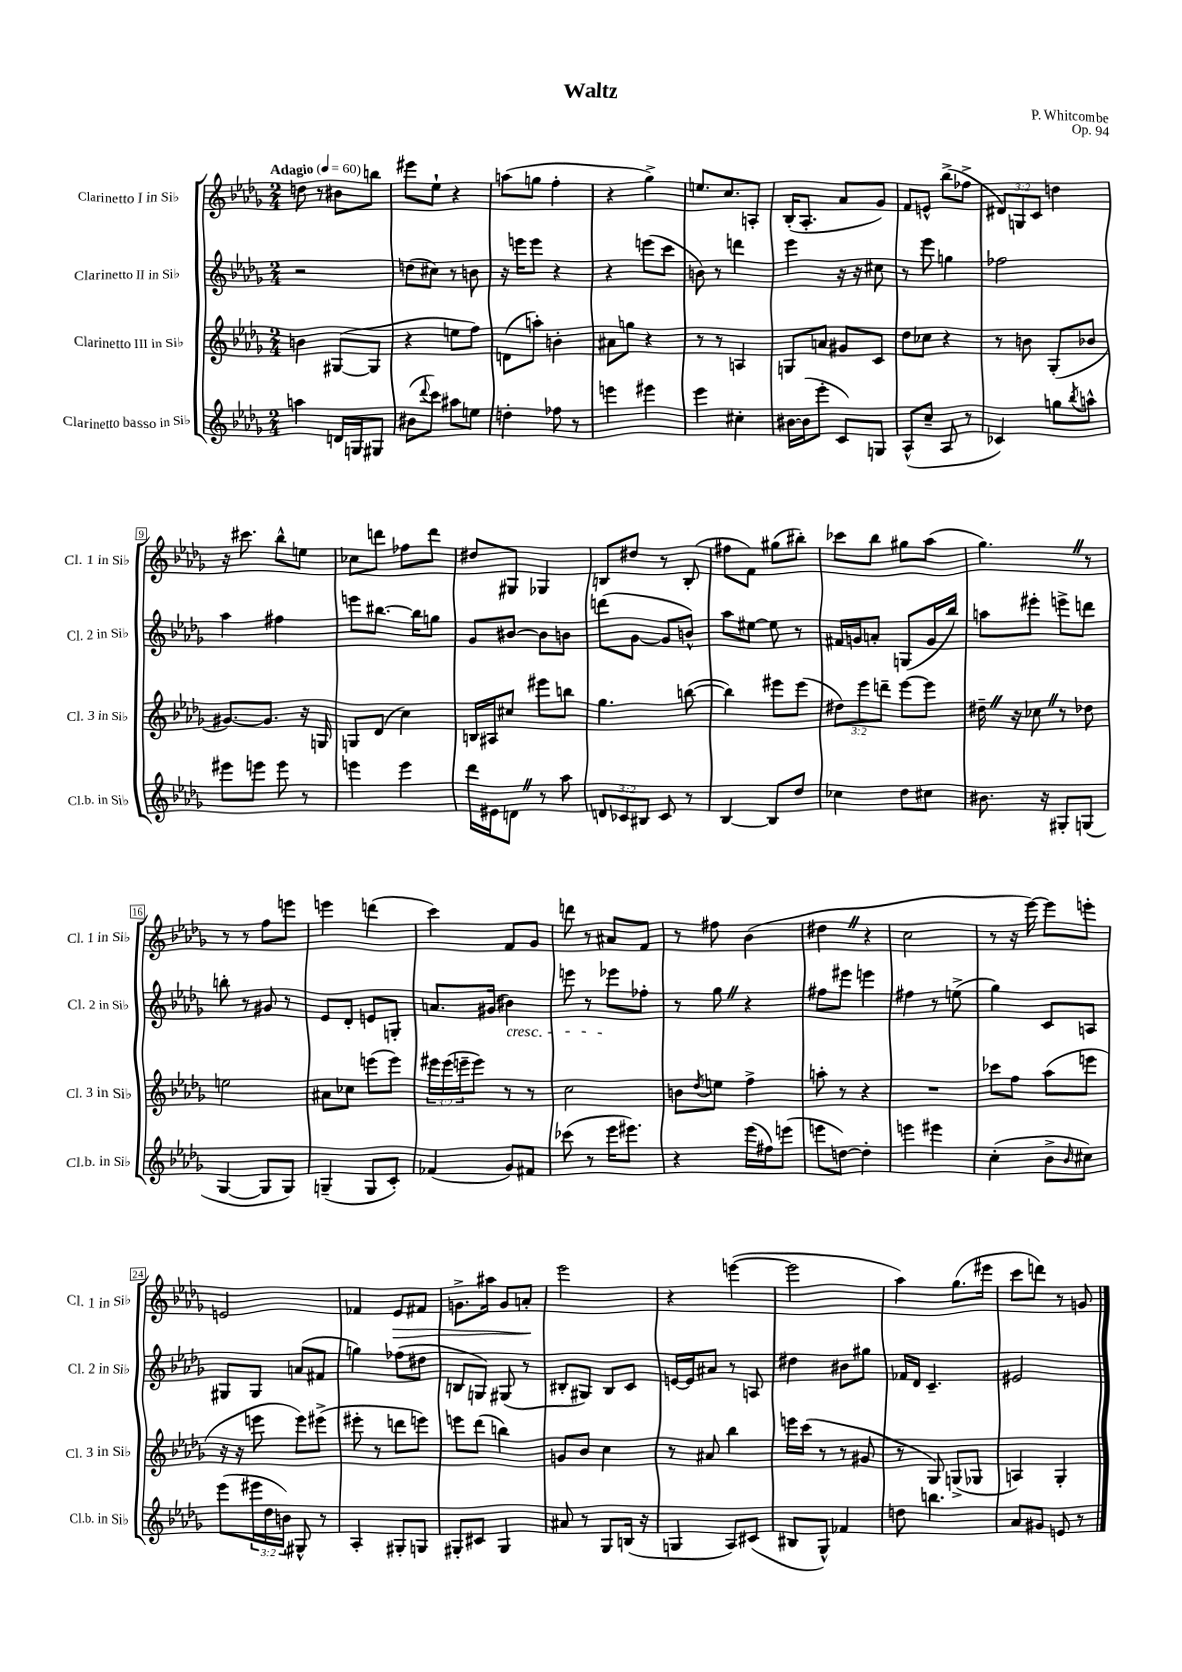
\header { title = "Waltz" composer = "P. Whitcombe" opus = "Op. 94" }
<<
\new StaffGroup <<
\new Staff = "s0" \with { instrumentName = "Clarinetto I in Sib" shortInstrumentName = "Cl. 1 in Sib" } {
    \clef treble \key des \major \numericTimeSignature \time 2/4 \override Staff.TupletNumber.text = #tuplet-number::calc-fraction-text \tempo "Adagio" 4 = 60
    d''8 r8 bis'8 b''8 |
    eis'''8 ees''8-! r4 |
    a''8( g''8 f''4-. |
    r4 ges''4->) |
    e''8. c''8. a8-. |
    bes16-.( aes8.-. aes'8 ges'8) |
    f'8 e'8-^ bes''8->( fes''8-> |
    \tuplet 3/2 { dis'8) g8 c'8 } d''4 |
    r16 cis'''8. bes''8-^ e''8 |
    ces''8 d'''8 fes''8 d'''8 |
    dis''8 gis8 ges4 |
    b8 dis''8 r8 b8-.( |
    fis''8 f'8) gis''8( bis''8-.) |
    ces'''8 bes''8 gis''8 aes''8( |
    ges''4.) \once \override BreathingSign.text = \markup { \musicglyph "scripts.caesura.straight" } \breathe r8 |
    r8 r8 f''8 e'''8 |
    e'''4 d'''4( |
    c'''4) f'8 ges'8 |
    d'''8 r8 ais'8 f'8 |
    r8 fis''8 bes'4( |
    dis''4 \once \override BreathingSign.text = \markup { \musicglyph "scripts.caesura.straight" } \breathe r4 |
    c''2 |
    r8 r16 ees'''16~) ees'''8 e'''8-. |
    e'2 |
    fes'4 ees'8\> fis'8 |
    g'8.-> ais''16 g'8 a'8-.\! |
    ees'''2 |
    r4 e'''4~( |
    e'''2 |
    aes''4) ges''8.( eis'''16 |
    c'''8 d'''8) r8 g'8 \bar "|." |
}
\new Staff = "s1" \with { instrumentName = "Clarinetto II in Sib" shortInstrumentName = "Cl. 2 in Sib" } {
    \clef treble \key des \major \numericTimeSignature \time 2/4
    r2 |
    d''8( cis''8) r8 b'8 |
    r16 e'''16 e'''8 r4 |
    r4 e'''8( c'''8 |
    b'8) r8 d'''4 |
    ees'''4 r16 r16 cis''8 |
    r8 ees'''8 g''4 |
    fes''2 |
    aes''4 fis''4 |
    e'''8 bis''8.~ bis''16 g''8 |
    ges'8 bis'8~ bis'8 b'8 |
    d'''8( ges'8~ ges'8 b'8-^) |
    aes''8 eis''8~ eis''8 r8 |
    fis'16 g'16 a'8-. g8( g'16 bes''16) |
    a''8 eis'''8-. e'''8-> d'''8 |
    b''8-. r8 gis'8 r8 |
    ees'8 des'8-. e'8 g8-. |
    a'8. gis'16( bis'4\cresc) |
    e'''8 r8 ees'''8\! fes''8-. |
    r8 ges''8 \once \override BreathingSign.text = \markup { \musicglyph "scripts.caesura.straight" } \breathe r4 |
    fis''8 eis'''8 e'''4 |
    fis''4 r8 e''8->( |
    ges''4) c'8 a8 |
    gis8 gis8 a'8( fis'8 |
    g''4) fes''8( dis''8 |
    b8 g8) gis8( r8 |
    bis8-. gis8) bis8 c'8 |
    e'16~ e'16 ais'8 r8 a8 |
    dis''4 bis'8 gis''8 |
    fes'16 des'16 c'4.-- |
    eis'2 \bar "|." |
}
\new Staff = "s2" \with { instrumentName = "Clarinetto III in Sib" shortInstrumentName = "Cl. 3 in Sib" } {
    \clef treble \key des \major \numericTimeSignature \time 2/4 \override Staff.TupletNumber.text = #tuplet-number::calc-fraction-text
    b'4 gis8~( gis8 |
    r4 e''8 f''8) |
    d'8( a''8-.) b'4-. |
    ais'8 g''8 r4 |
    r8 r8 a4 |
    g8 a'8 gis'8 c'8 |
    des''8 ces''8 r4 |
    r8 b'8 ges8-.( bes'8 |
    gis'8.~) gis'8. r16 g16 |
    g8 des'8( c''4) |
    b16 ais16 cis''8 eis'''8 b''8 |
    ges''4. b''8~( |
    b''4) eis'''8 eis'''8( |
    \tuplet 3/2 { dis''8) ees'''8 d'''8-- } ees'''8~ ees'''8 |
    dis''16-- \once \override BreathingSign.text = \markup { \musicglyph "scripts.caesura.straight" } \breathe r16 ces''8 \once \override BreathingSign.text = \markup { \musicglyph "scripts.caesura.straight" } \breathe r8 des''8 |
    e''2 |
    ais'8 ces''8 e'''8( e'''8) |
    \tuplet 3/2 { eis'''16 eis'''16( e'''16-- } e'''8) r8 r8 |
    c''2 |
    b'8 \acciaccatura { des''8 } e''8 f''4-> |
    a''8-. r8 r4 |
    R2 |
    ces'''8 f''8 aes''8( e'''8 |
    r16 r16 e'''8 e'''8) eis'''8->( |
    eis'''8-. r8 d'''8 e'''8) |
    e'''8 des'''8( b''4) |
    g'8 bes'8 c''4 |
    r8 ais'8 bes''4 |
    e'''16 c'''16( r8 r8 gis'8 |
    r8 ges8) g8->( ges8 |
    a4) ges4-. \bar "|." |
}
\new Staff = "s3" \with { instrumentName = "Clarinetto basso in Sib" shortInstrumentName = "Cl.b. in Sib" } {
    \clef treble \key des \major \numericTimeSignature \time 2/4 \override Staff.TupletNumber.text = #tuplet-number::calc-fraction-text
    a''4 d'16 g16 gis8 |
    bis'8( \appoggiatura { des'''8 } c'''8) ais''8 e''8 |
    d''4-. fes''8 r8 |
    e'''4 eis'''4 |
    ees'''4 cis''4-. |
    bis'16~ bis'16( ees'''8-. c'8) g8 |
    aes8-^( c''8-- aes8 r8 |
    ces'4) g''8 \acciaccatura { bes''8 } a''8-^ |
    eis'''8 e'''8 e'''8 r8 |
    e'''4 e'''4 |
    des'''16 eis'16 d'8 \once \override BreathingSign.text = \markup { \musicglyph "scripts.caesura.straight" } \breathe r8 aes''8 |
    \tuplet 3/2 { d'8 ces'8 bis8 } ces'8 r8 |
    bes4~ bes8 des''8 |
    ces''4 des''8 cis''8 |
    bis'8. r16 gis8-. g8( |
    ges4~ ges8 ges8) |
    g4--( g8 c'8-.) |
    fes'4( ges'8) fis'8 |
    ces'''8( r8 ees'''16 eis'''8.) |
    r4 ees'''16( fis''16) e'''8( |
    e'''8 d''8~) d''4-. |
    e'''4 eis'''4 |
    c''4-.( bes'8-> \grace { bes'16 } cis''8) |
    ees'''8( \tuplet 3/2 { eis'''16 des''16 b'16) } gis8-^ r8 |
    aes4-. gis8-. g8 |
    gis8-. cis'8 gis4 |
    ais'8 r8 ges8 b16( r16 |
    g4 aes8) cis'8( |
    bis8 ges8-^) fes'4 |
    d''8 b''4. |
    aes'8 gis'8 e'8 r8 \bar "|." |
}
>>
>>
\layout { \context { \Score \override BarNumber.stencil = #(make-stencil-boxer 0.1 0.3 ly:text-interface::print) } }
